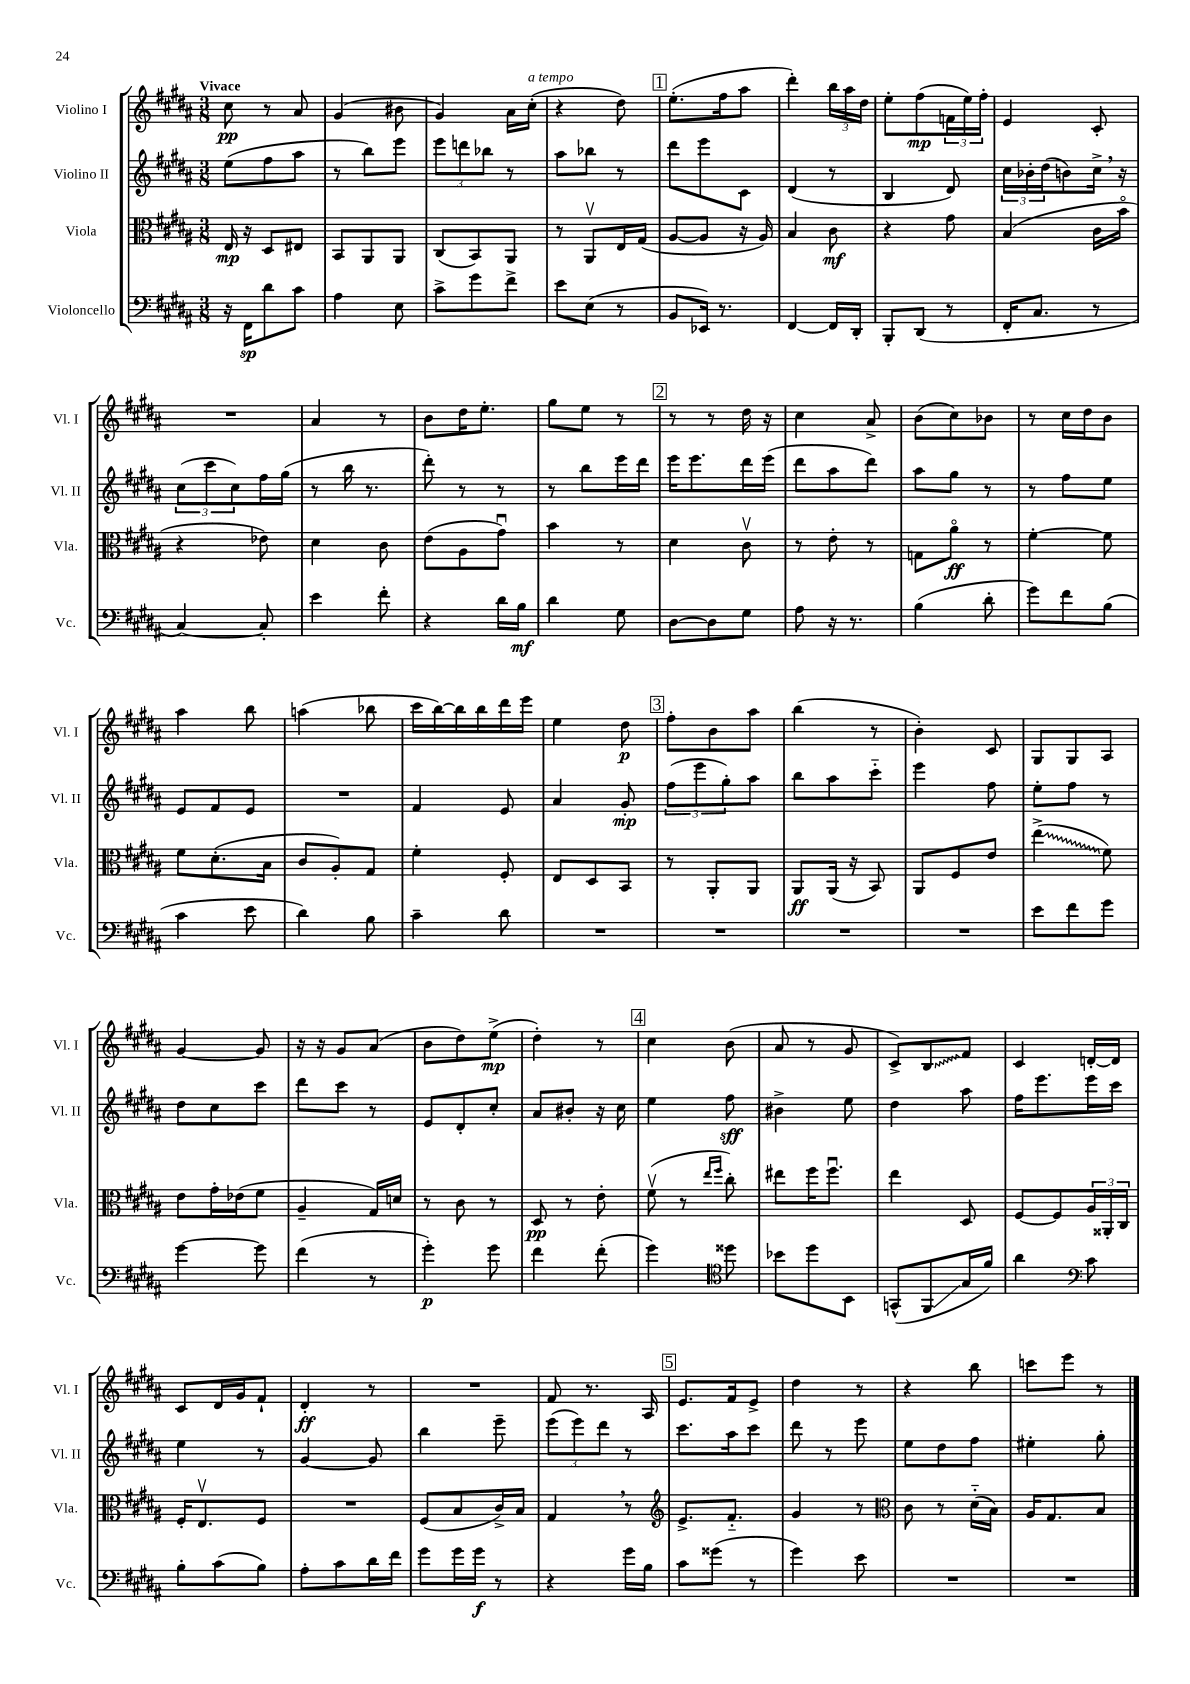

**kern	**kern	**kern	**kern
*staff4	*staff3	*staff2	*staff1
*clefF4	*clefC3	*clefG2	*clefG2
*k[f#c#g#d#a#]	*k[f#c#g#d#a#]	*k[f#c#g#d#a#]	*k[f#c#g#d#a#]
*M3/8	*M3/8	*M3/8	*M3/8
16r	16E	(8ee	8cc#
16FF#	16r	.	.
8d#	8D#	8ff#	8r
8c#	8E#	8aa#	8a#
=	=	=	=
4A#	8BB	8r	(4g#
.	8AA#	8bb)	.
8E	8AA#	8eee	8b#
=	=	=	=
8c#^	(8C#	12eee	4g#)
.	.	12ddd	.
8g#	8BB)	.	.
.	.	12bb-	.
8f#^	8AA#	8r	16a#
.	.	.	(16cc#'
=	=	=	=
8e	8r	8aa#	4r
(8E	8AA#v	8bb-	.
8r	16E	8r	8dd#)
.	(16G#	.	.
=	=	=	=
8BB	[8A#	8ddd#	(8.ee'
16EE-)	8A#]	8eee	.
8.r	.	.	16ff#
.	16r	8c#	8aa#
.	16A#)	.	.
=	=	=	=
[4FF#	4B	(4d#	4ddd#')
16FF#]	8c#	8r	24bb
.	.	.	24aa#
16DD#'	.	.	.
.	.	.	24dd#
=	=	=	=
8BBB'	4r	4B	8ee'
(8DD#	.	.	(8ff#
8r	8g#	8d#)	24f
.	.	.	24ee)
.	.	.	24ff#'
=	=	=	=
16FF#'	(4B	24cc#	4e
.	.	24b-'	.
8.C#	.	.	.
.	.	(24dd#	.
.	.	8b)	.
8r	16c#	16cc#^	8c#'
.	16bo	16r	.
=	=	=	=
[4C#)	4r	(12cc#	4.r
.	.	12ccc#	.
.	.	12cc#)	.
8C#']	8e-)	16ff#	.
.	.	(16gg#	.
=	=	=	=
4e	4d#	8r	4a#
.	.	16bb	.
.	.	8.r	.
8f#'	8c#	.	8r
=	=	=	=
4r	(8e	8ddd#')	8b
.	8A#	8r	16dd#
.	.	.	8.ee'
16d#	8g#u)	8r	.
16B	.	.	.
=	=	=	=
4d#	4b	8r	8gg#
.	.	8bb	8ee
8G#	8r	16eee	8r
.	.	16ddd#	.
=	=	=	=
[8D#	4d#	16eee	8r
.	.	8.eee	.
8D#]	.	.	8r
8G#	8c#v	16ddd#	16dd#
.	.	(16eee	16r
=	=	=	=
8A#	8r	8ddd#	4cc#
16r	8e'	8aa#	.
8.r	.	.	.
.	8r	8ddd#)	8a#^
=	=	=	=
(4B	8G	8aa#	(8b
.	8a#o	8gg#	8cc#)
8d#'	8r	8r	8b-
=	=	=	=
8g#)	[4f#'	8r	8r
8f#	.	8ff#	16cc#
.	.	.	16dd#
(8B	8f#]	8ee	8b
=	=	=	=
4c#	8f#	8e	4aa#
.	(8.d#'	8f#	.
8e	.	8e	8bb
.	16B	.	.
=	=	=	=
4d#)	8c#	4.r	(4aa
.	8A#')	.	.
8B	8G#	.	8bb-
=	=	=	=
4c#~	4f#'	4f#	16ccc#
.	.	.	[16bb)
.	.	.	16bb]
.	.	.	16bb
8d#	8F#'	8e	16ddd#
.	.	.	16eee
=	=	=	=
4.r	8E	4a#	4ee
.	8D#	.	.
.	8BB	8g#'	8dd#
=	=	=	=
4.r	8r	(12ff#	8ff#'
.	.	12eee	.
.	8AA#'	.	8b
.	.	12gg#')	.
.	8AA#	8aa#	8aa#
=	=	=	=
4.r	8AA#	8bb	(4bb
.	(16AA#	8aa#	.
.	16r	.	.
.	8BB)	8ccc#'~	8r
=	=	=	=
4.r	8AA#	4eee	4b')
.	8F#	.	.
.	8e	8ff#	8c#
=	=	=	=
8e	(4ee^	8ee'	8G#
8f#	.	8ff#	8G#
8g#	8f#)	8r	8A#
=	=	=	=
[4g#	8e	8dd#	[4g#
.	16g#'	8cc#	.
.	(16e-	.	.
8g#]	8f#	8ccc#	8g#]
=	=	=	=
(4f#	4A#~	8ddd#	16r
.	.	.	16r
.	.	8ccc#	8g#
8r	16G#)	8r	(8a#
.	16d	.	.
=	=	=	=
4g#')	8r	8e	8b
.	8c#	8d#'	8dd#)
8g#	8r	8cc#'	(8ee^
=	=	=	=
4f#	8D#	8a#	4dd#')
.	8r	8b#'	.
(8f#'	8e'	16r	8r
.	.	16cc#	.
=	=	=	=
4g#)	(8f#v	4ee	4cc#
.	8r	.	.
*clefC4	*	*	*
.	16qqee	.	.
.	16qqff#	.	.
8dd##	8cc#')	8ff#	(8b
=	=	=	=
8b-	8ee#	4b#^	8a#
8dd#	16ff#	.	8r
.	8.ff#u	.	.
8BB	.	8ee	8g#
=	=	=	=
(8GG^^	4ee	4dd#	8c#^)
8FF#	.	.	8B
16G#	8D#	8aa#	8f#
16f#)	.	.	.
=	=	=	=
4a#	[8F#	16ff#	4c#
.	.	8.eee	.
.	8F#]	.	.
*clefF4	*	*	*
8c#	24A#	16eee	[16d'
.	24AA##'	.	.
.	.	16ccc#	16d]
.	24C#	.	.
=	=	=	=
8B'	16F#'	4ee	8c#
.	8.Ev	.	.
(8c#	.	.	16d#
.	.	.	16g#
8B)	8F#	8r	8f#`
=	=	=	=
8A#'	4.r	[4g#	4d#'
8c#	.	.	.
16d#	.	8g#]	8r
16f#	.	.	.
=	=	=	=
8g#	(8F#	4bb	4.r
16g#	8B	.	.
16g#	.	.	.
8r	16c#^)	8eee~	.
.	16B	.	.
=	=	=	=
4r	4G#	(12eee	8f#
.	.	12eee)	.
.	.	.	8.r
.	.	12ddd#	.
16g#	8r	8r	.
16B	.	.	16A#
=	=	=	=
*	*clefG2	*	*
8c#	8.e^	8.ccc#	8.e
(8g##	.	.	.
.	8.f#'~	16aa#	16f#
8r	.	8ccc#	8e^
=	=	=	=
4g#)	4g#	8ddd#	4dd#
.	.	8r	.
8e	8r	8eee	8r
=	=	=	=
*	*clefC3	*	*
4.r	8c#	8ee	4r
.	8r	8dd#	.
.	(16d#'~	8ff#	8bb
.	16B)	.	.
=	=	=	=
4.r	16A#	4ee#'	8ccc
.	8.G#	.	.
.	.	.	8eee
.	8B	8gg#'	8r
==	==	==	==
*-	*-	*-	*-
